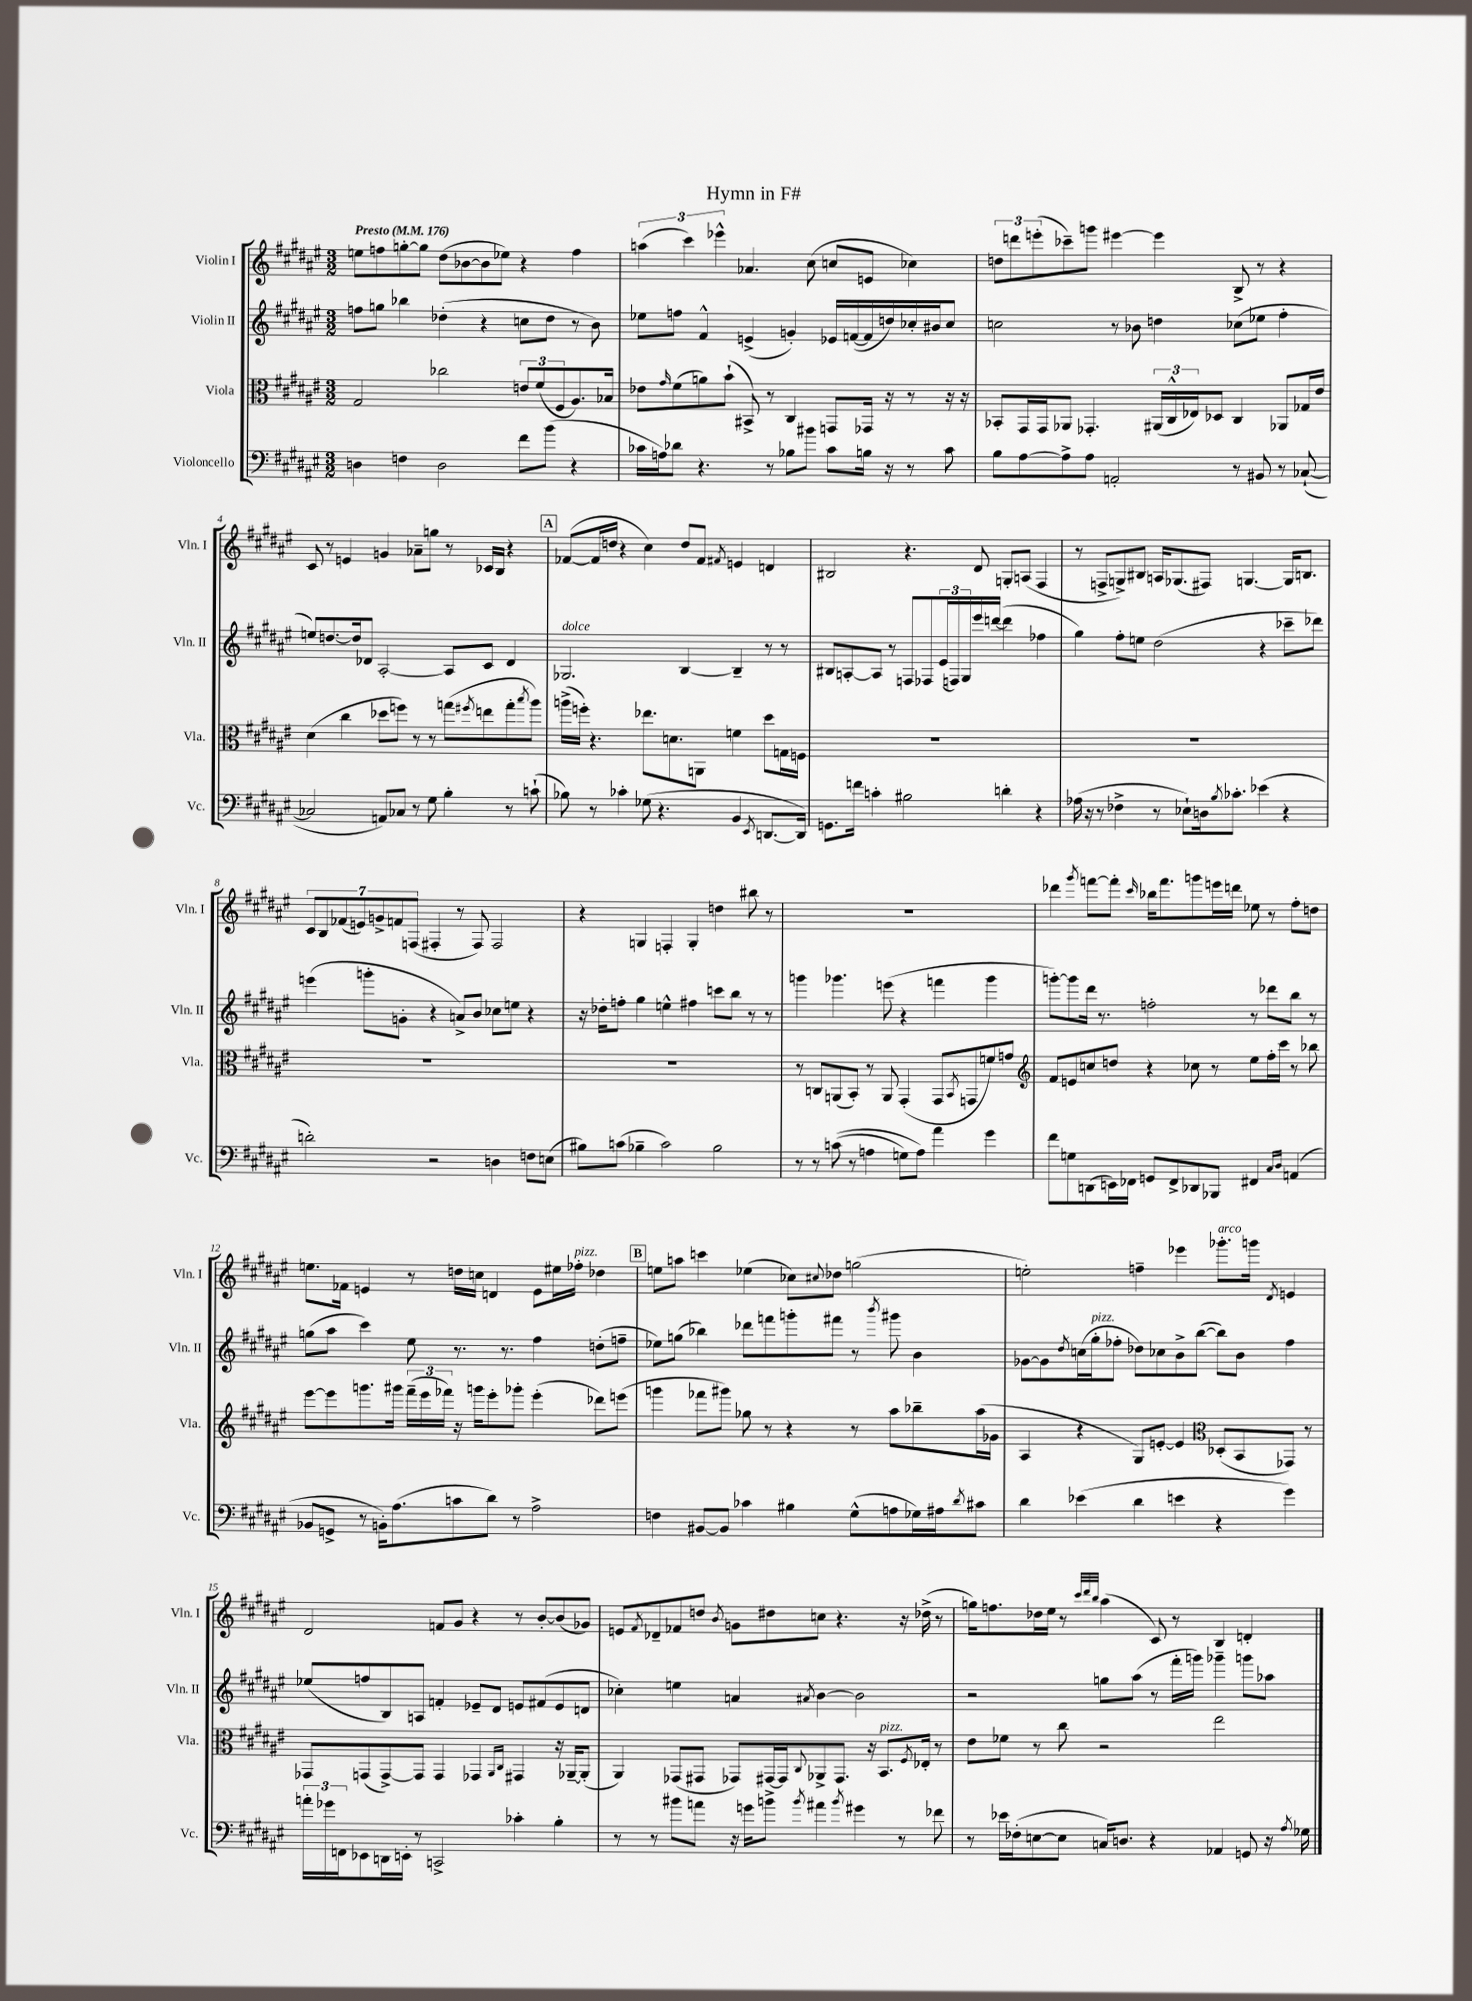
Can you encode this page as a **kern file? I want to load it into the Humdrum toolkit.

**kern	**kern	**kern	**kern
*staff4	*staff3	*staff2	*staff1
*clefF4	*clefC3	*clefG2	*clefG2
*k[f#c#g#d#a#e#]	*k[f#c#g#d#a#e#]	*k[f#c#g#d#a#e#]	*k[f#c#g#d#a#e#]
*M3/2	*M3/2	*M3/2	*M3/2
*MM176	*MM176	*MM176	*MM176
4D\	2G#/	8ff\L	8ee\L
.	.	8gg\J	8ff\
4F\	.	4bb-\	[8gg'\
.	.	.	8gg\]J
2D\	2cc-\	(4dd-'\	(8dd#\L
.	.	.	[8b-\
.	.	4r	8b-\]
.	.	.	8ee-\J)
8f#\L	12e/L	8cc\L	4r
.	(12f#/	.	.
(8b\J	.	8dd-\J	.
.	12F#/	.	.
4r	8.A#/)	8r	4ff\
.	.	8b\)	.
.	16B-/Jk	.	.
=	=	=	=
16c-\LL	8e-\L	8ee-\L	(6aa\
16A\J)	.	.	.
.	16qqg#/	.	.
8d-\J	(8f#\	8ff\J	.
.	.	.	6ccc#\)
4.r	8a\)	4f#^^/	.
.	.	.	6eee-^^\
.	(8b`\J	.	.
.	8BB#^/)	(4e^/	4.a-/
8r	8r	.	.
8B-\L	4C#/	4g'/)	.
8b#\J	.	.	(8cc#\
8c-\L	8GG/L	16e-/LL	8cc/L
.	.	([16f/	.
16B\Jk	16GG-/Jk	16f/]	8e/J
16r	16r	16dd/)	.
8r	8r	16cc-'/	4cc-\)
.	.	16b#/J	.
8c-\	16r	8cc-/J	.
.	16r	.	.
=	=	=	=
8B\L	8BB-'/L	2cc\	12dd\L
.	.	.	12ddd\
[8A#\	16GG#/L	.	.
.	.	.	(12eee'\
.	16GG#/J	.	.
8A#^\]	8AA-/J	.	8ccc-~\)
8A#\J	4.GG-'/	.	8ggg\J
2AA'/	.	8r	[4eee#\
.	.	8b-\	.
.	(24AA#/LL	4dd\	4eee#\]
.	24C#^^/	.	.
.	24E-/J)	.	.
.	8D-/J	.	.
8r	4C#/	(8cc-\L	8B^/
8BB#/	.	8ee-\J	8r
8r	8AA-/L	4ff#'\	4r
([8C-`/	16G-/L	.	.
.	16e#/JJ	.	.
=	=	=	=
2C-/]	(4d#\	8ee/L)	8c#/
.	.	[8.dd/	8r
.	4cc#\	.	4e/
.	.	16dd/]k	.
.	.	8d-/J	.
8AA/L)	8dd-\L	[2A#'/	4g/
8C-/J	8ff\J)	.	.
8r	8r	.	8a-~\L
8G#\	8r	.	8gg\J
4B'\	(8gg\L	8A#/]L	8r
.	8qff#/	.	.
.	8ee\	8c#/J	16c-/LL
.	.	.	16B/JJ
8r	8gg'\	4d-/	4r
.	8qbb/	.	.
(8c`\	8aa#\J)	.	.
=	=	=	=
8B-\)	(16aa^\LL	2.G-/	([8f-/L
.	16ff'\JJ)	.	.
8r	4.r	.	16f-/]L
.	.	.	16dd/JJ
4c-'\	.	.	4r
(8G-\	8.ee-\L	.	4cc#\)
4.r	.	.	.
.	8.d\	.	.
.	.	[4B/	8dd/L
.	8AA\J	.	8f-/J
.	.	.	8qf#/
4BB/	4f\	4B~/]	4e/
8qEE#/	.	.	.
[8.DD/L	8dd#\L	8r	4d/
.	16G\L	8r	.
16DD/]Jk)	16F\JJ	.	.
=	=	=	=
8.GG\L	1.r	8B#/L	2B#/
.	.	[8A'/	.
16f\Jk	.	.	.
4c'\	.	8A/]J	.
.	.	8r	.
2B#\	.	8F/L	4.r
.	.	8F-/	.
.	.	(24e#/L	.
.	.	24F/)	.
.	.	24G#/	.
.	.	16eee#/	8d#/
.	.	([16ddd/JJ	.
4d'\	.	4ddd\]	8G'/L
.	.	.	(8A/J
4r	.	4ff-\	4F#/
=	=	=	=
(16A-\	1.r	4gg#\)	8r
16r	.	.	.
8r	.	.	8F^/L
4F-^\	.	8ff#'\L	8G^/)
.	.	8ee\J	8B#/J
8r	.	(2dd#\	16A/LK
.	.	.	(8.G-/
8E-`\L)	.	.	.
16D\k	.	.	8F#/J)
8qB/	.	.	.
8.c-'\J	.	.	.
.	.	.	[4.G/
(4e-\	.	4r	.
4r	.	8ccc-~\L	16G/]LK
.	.	.	8.B/J
.	.	8ddd-\J)	.
=	=	=	=
2d'\)	1.r	(4eee\	14c#/L
.	.	.	14B/
.	.	.	(14f-/
.	.	.	14e/)
.	.	8ggg'\L	.
.	.	.	14g^/
.	.	.	14f/
.	.	8g'\J	.
.	.	.	(14F/J
2r	.	4r	4F#'/
.	.	8a^/L)	8r
.	.	8b/J	8F#/)
4D\	.	8cc-\L	2F#/
.	.	8ee\J	.
8F\L	.	4r	.
(8E\J	.	.	.
=	=	=	=
8B#\L)	1.r	16r	4r
.	.	16dd-'\LK	.
(8c\J	.	8ff'\J	.
4B-~\	.	4gg#\	4G/
2c\)	.	4ee^^\	4F'/
.	.	4ff#\	4G'/
2B-\	.	8ccc\L	4dd\
.	.	8bb\J	.
.	.	8r	8bb#\
.	.	8r	8r
=	=	=	=
8r	8r	4ggg\	1.r
8r	8C/L	.	.
&((8c\	(8AA/	4.ggg-\	.
8r	8BB'/J)	.	.
4A\	8r	.	.
.	8AA/	(8eee\	.
8G\L)	(4GG#'/	4r	.
8A\J&)	.	.	.
4a#\	8GG#/L	4fff\	.
.	8qBB/	.	.
.	8GG/	.	.
4g#\	8f/)	4ggg-\	.
.	8g/J	.	.
=	=	=	=
*	*clefG2	*	*
8f#\L	8f#/L	[8ggg'\L)	4ddd-\
8G\	8e/	8ggg\]	.
.	.	.	8qggg#/
(8DD\	8cc/	16ddd#\Jk	[8fff\L
.	.	8.r	.
16EE\L)	8dd/J	.	8fff'\]J
16FF-\JJ	.	.	.
.	.	.	16qqccc#/
8GG/L	4r	2ff'\	16bb-\LK
.	.	.	8.fff\
8FF-^/	.	.	.
8DD-/	8cc-\	.	8ggg\
8BBB-/J	8r	.	16eee\L
.	.	.	16ddd\JJ
4FF#/	8ee#\L	8r	8ee-\
.	16ff#'\L	8ddd-\L	8r
.	16ccc#\JJ	.	.
16qqC#/LL	.	.	.
16qqD#/JJ	.	.	.
(4AA/	8r	8bb\J	8ff#'\L
.	8bb-\	8r	8dd\J
=	=	=	=
8BB-/L	[8eee#\L	(8gg\L	8.ee\L
8GG^/J	8eee#\]	8aa#\J	.
.	.	.	16f-\Jk
8r	8.ggg\	4ccc#\)	4e/
16BB'\LK)	.	.	.
(8.A#\	16ggg#\Jk	.	.
.	(24fff#~\LL	8ee#\	8r
.	24eee#\	.	.
.	24fff-\JJ)	.	.
8c\	16r	8.r	16dd\LL
.	16ggg\LK	.	16cc\JJ
8d#\J)	8eee#'\	.	4d/
.	.	8.r	.
8r	8ggg-'\J	.	.
2A#^\	(4eee#'\	4ff#\	8e\L
.	.	.	16ee#\L
.	.	.	16ff-'\JJ
.	8ddd-\L)	(8dd'\L	4dd-\
.	(8eee\J	8ff~\J	.
=	=	=	=
4F\	4ggg\	8ee-\L)	8ee\L
.	.	(8gg\J	8aa\J
[8BB#/L	8fff-\L	4bb-\)	4ccc\
8BB#/]J	8ggg#\J)	.	.
4c-\	8gg-\	8ddd-\L	(4ee-\
.	8r	8fff\	.
4B#\	4r	8ggg'\	8cc-\L)
.	.	.	8qqcc#/
.	.	8fff#\J	8dd-\J
(8G#^^\L	8r	8r	(2gg\
.	.	8qbbb/	.
8A\	8aa#\L	8ggg#\	.
16G-\L)	8bb-~\	4b\	.
16A#\J	.	.	.
8qd#/	.	.	.
8c#\J	(16aa#\L	.	.
.	16g-\JJ	.	.
=	=	=	=
4d#\	4A#/	[8g-\L	2ee'\)
.	.	8g-\]	.
.	.	8qdd#/	.
(4e-\	4r	(16cc\L	.
.	.	16gg#'\J	.
.	.	8ff-'\J	.
4d#\	8G#/L)	8dd-\L)	4ff~\
.	[8e'/J	8cc-\	.
4e\	4e/]	8b^\	4eee-\
.	.	([8bb\J	.
*	*clefC3	*	*
4r	(8D-'/L	8bb\]L)	8.ggg-'\L
.	8BB/	8b\J	.
.	.	.	16ggg\Jk
.	.	.	8qd#/
4g#\)	8GG-/J)	4ff-\	4e/
.	8r	.	.
=	=	=	=
24a'\LL	8GG-/L	(8ee-/L	2d#/
24g-\	.	.	.
24FF\J	.	.	.
8EE-\	(8GG/	8ff/	.
16DD\L	[8GG^/)	8B/)	.
16EE'\JJ	.	.	.
8r	8GG/]J	8A/J	.
2CC^/	4GG/	4f'/	8f/L
.	.	.	8g#/J
.	4GG-/	8e-~/L	4r
.	.	8d#/J	.
.	16qqAA#/LL	.	.
.	16qqC#/JJ	.	.
4c-'\	4GG#/	8e/L	8r
.	.	(8f#/	[8b'/L
4B'\	16r	8e/	(8b/]
.	[16AA-~/LK	.	.
.	(8AA-'/]J	8d/J	8g-/J)
=	=	=	=
8r	4AA#/)	4cc-'\)	8e/L
.	.	.	8qf#/
8r	.	.	8d-~/
8b#\L	(8GG-/L	4ee\	8f-/
8a\J	8GG#/J	.	8dd/J
.	.	.	8qb/
16r	8GG-/L)	4a/	8g\L
16g\LK	.	.	.
8b^\J	[16GG#/L	.	8dd#\
.	16GG#/]J	.	.
8qb/	8qqC#/	8qa#/	.
4a#\	8AA-^/	[4b\	8cc\J
.	8.GG#/J	.	4.r
8qb/	.	.	.
4g#\	.	2b\]	.
.	16r	.	.
.	8.BB/L	.	.
8r	.	.	16r
.	8qF#/	.	.
.	16E-'/Jk	.	(16dd-^\
8f-\	8r	.	8r
=	=	=	=
8r	8e#\L	2r	16gg\LK)
.	.	.	8.ff\
16e-\LL	8f-\J	.	.
(16F-'\J	.	.	.
[8E\	8r	.	16dd-\L
.	.	.	16ee#\JJ
8E\]J	8cc#\	.	8r
.	.	.	32qqccc#/LLL
.	.	.	32qqddd#/
.	.	.	32qqbb/JJJ
16C/LK)	2r	8gg\L	(4aa#\
8.D/J	.	.	.
.	.	(8aa#\J	.
4r	.	8r	8c#/)
.	.	16fff#'\LL	8r
.	.	16ggg\JJ)	.
4AA-/	2ee#\	4ggg-~\	4B/
8GG/	.	8ggg\L	4d'/
16r	.	8aa-\J	.
8qA#/	.	.	.
16G-\	.	.	.
==	==	==	==
*-	*-	*-	*-
